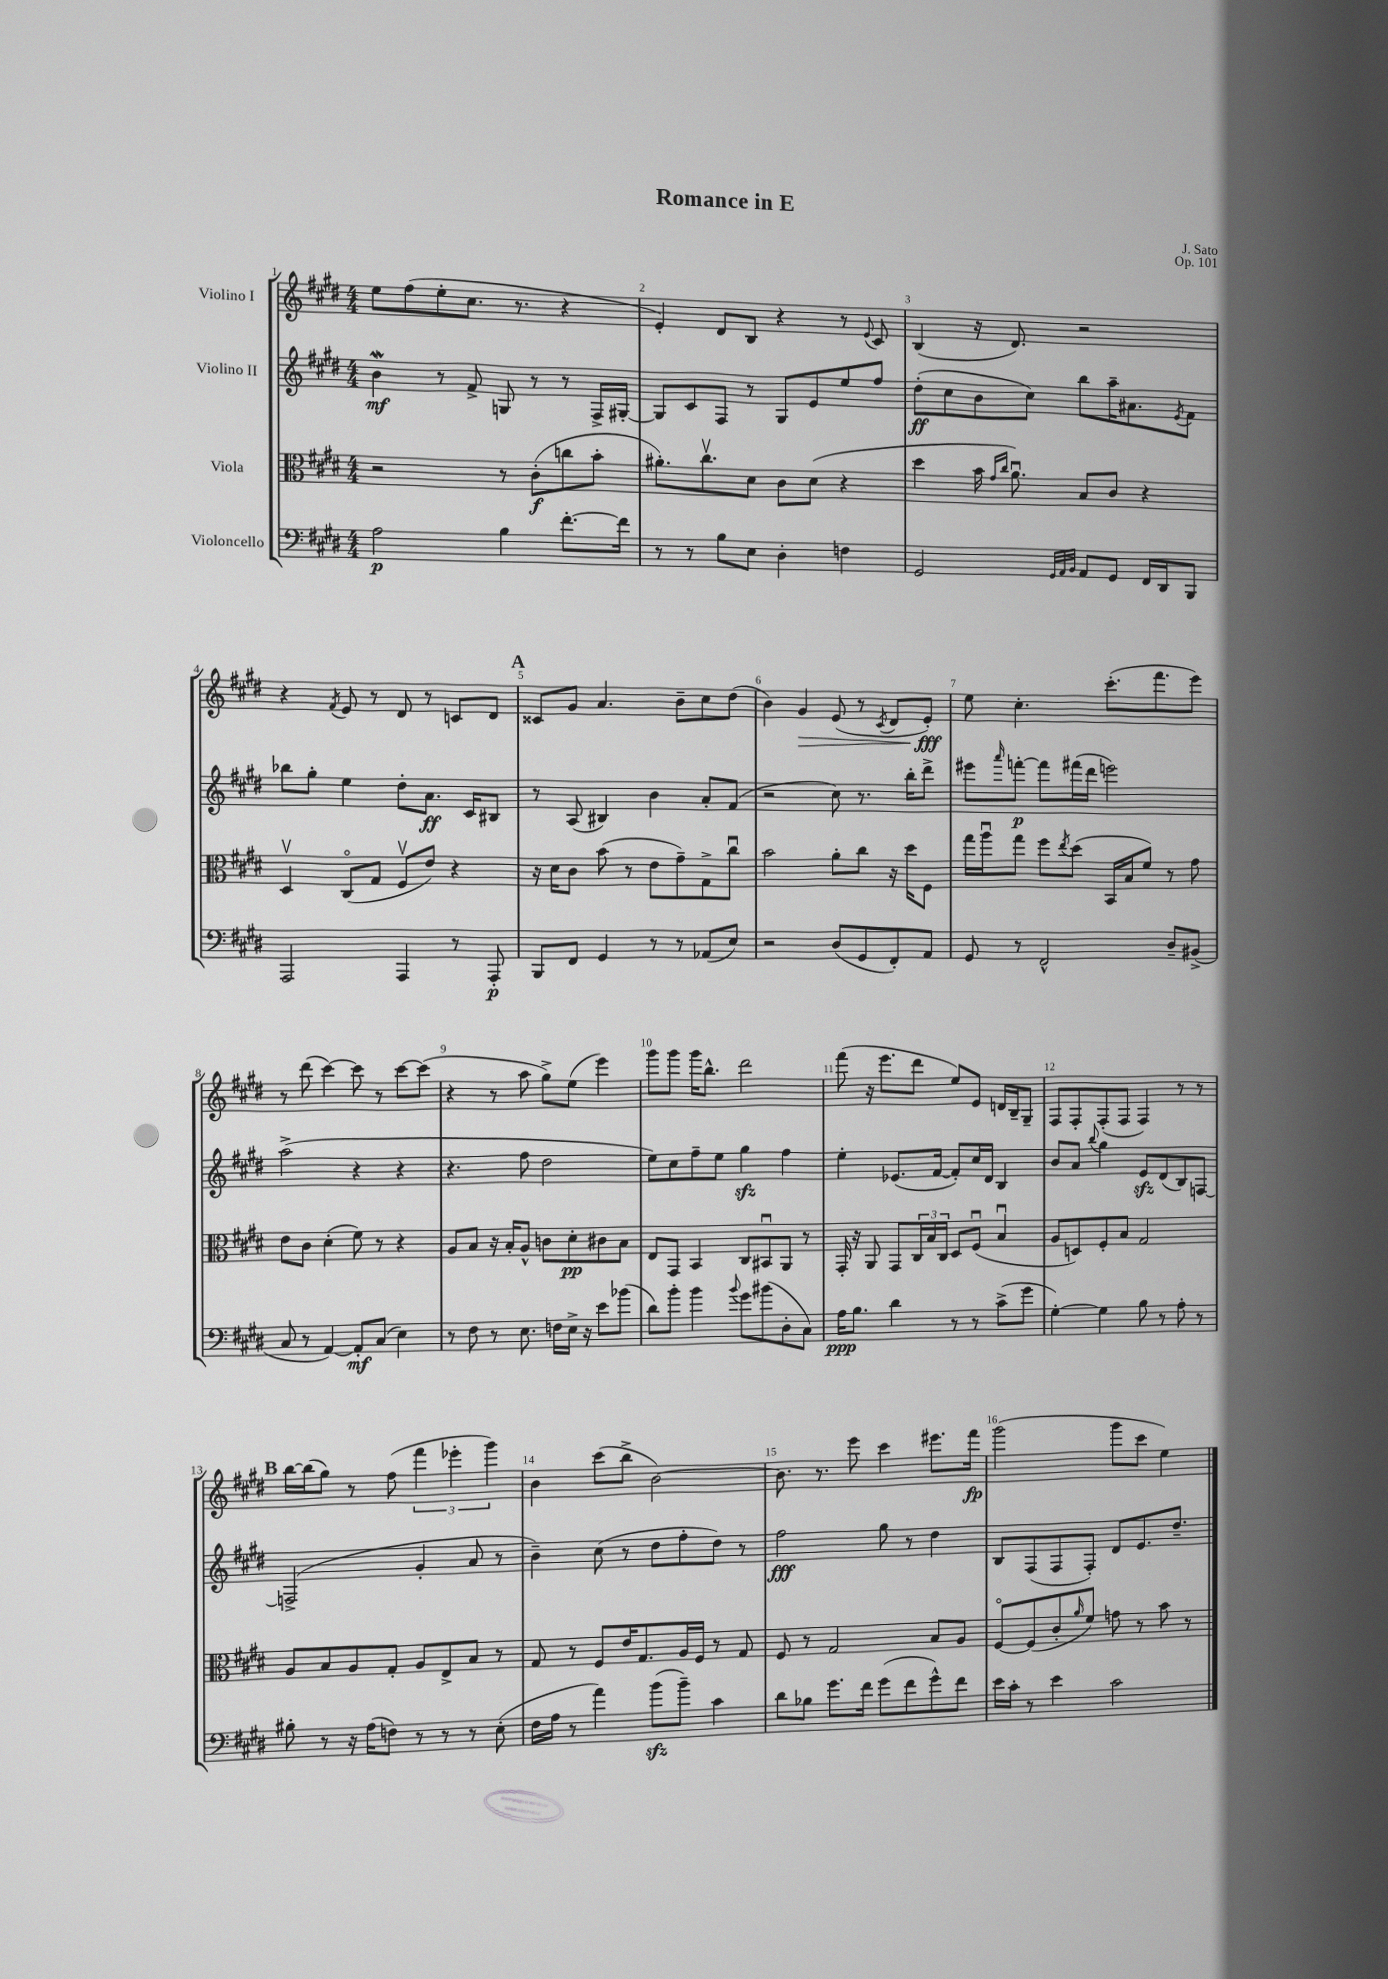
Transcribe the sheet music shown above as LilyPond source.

\header { title = "Romance in E" composer = "J. Sato" opus = "Op. 101" }
<<
\new StaffGroup <<
\new Staff = "s0" \with { instrumentName = "Violino I" } {
    \clef treble \key e \major \numericTimeSignature \time 4/4
    e''8 fis''8( e''8-. cis''8. r8. r4 |
    e'4-.) dis'8 b8 r4 r8 \appoggiatura { e'8 } cis'8 |
    b4( r16 dis'8.) r2 |
    r4 \acciaccatura { fis'8 } e'8 r8 dis'8 r8 c'8 dis'8 |
    \mark \markup { \bold "A" } cisis'8 gis'8 a'4. b'8-- cis''8 dis''8( |
    b'4) gis'4\> e'8( r8 \acciaccatura { cis'8 } dis'8 e'8-.\fff\!) |
    e''8 cis''4.-. cis'''8.-.( fis'''8. e'''8) |
    r8 dis'''8( cis'''4~) cis'''8 r8 cis'''8~ cis'''8( |
    r4 r8 a''8 gis''8->) e''8( e'''4) |
    gis'''8 gis'''8 gis'''16 b''8.-^ dis'''2 |
    fis'''8( r16 e'''8. dis'''8 e''8) e'8 d'16 b16-- gis8-- |
    fis8 fis8-. fis8-.( fis8 fis4) r8 r8 |
    \mark \markup { \bold "B" } b''16~ b''16( gis''8) r8 fis''8( \tuplet 3/2 { fis'''4 ees'''4-. gis'''4) } |
    b'4 cis'''8( b''8-> b'2~) |
    b'8. r8. e'''8 cis'''4 eis'''8. fis'''16\fp |
    gis'''2( gis'''8 cis'''8 e''4) \bar "|." |
}
\new Staff = "s1" \with { instrumentName = "Violino II" } {
    \clef treble \key e \major \numericTimeSignature \time 4/4
    b'4\mordent\mf r8 fis'8-> g8 r8 r8 fis16-> gis16~-. |
    gis8 cis'8 fis8 r8 gis8 e'8 e''8 fis''8 |
    dis''8-.\ff( cis''8 b'8 cis''8) b''8 a''16-- ais'8. \acciaccatura { e'8 } fis'8 |
    bes''8 gis''8-. e''4 dis''8-. a'8.\ff cis'16 bis8 |
    \mark \markup { \bold "A" } r8 a8( bis4) b'4 a'8-. fis'8( |
    r2 cis''8) r8. b''16-. dis'''8-> |
    eis'''8 \grace { a'''16 } f'''8~-.\p f'''8 fis'''16( dis'''16 e'''2) |
    a''2->( r4 r4 |
    r4. fis''8 dis''2 |
    e''8) cis''8 fis''8-- e''8 gis''4\sfz fis''4 |
    e''4-. ees'8.( fis'16~ fis'8-.) cis''16 dis'16 b4 |
    b'8 a'8 \appoggiatura { b''8 } gis''4 e'8\sfz dis'8( b8) f8~ |
    \mark \markup { \bold "B" } f2->( gis'4-. a'8 r8 |
    b'4--) cis''8( r8 dis''8 fis''8-. dis''8) r8 |
    fis''2\fff gis''8 r8 dis''4 |
    b8 fis8( fis8 fis8-.) dis'8 e'8. dis''8.-- \bar "|." |
}
\new Staff = "s2" \with { instrumentName = "Viola" } {
    \clef alto \key e \major \numericTimeSignature \time 4/4
    r2 r8 cis'8-.\f( c''8 b'8-. |
    ais'8.-.) cis''8.\upbow dis'8 cis'8 dis'8( r4 |
    dis''4 b'16 \grace { gis'16 cis''16 } a'8.\downbow) b8 cis'8 r4 |
    dis4\upbow cis8\flageolet( gis8 fis8\upbow e'8) r4 |
    \mark \markup { \bold "A" } r16 dis'16 cis'8 b'8( r8 e'8 gis'8--) gis8-> cis''8\downbow |
    b'2 a'8-. cis''8 r16 dis''16 fis8 |
    gis''16 a''16\downbow gis''8 fis''8 \acciaccatura { e''8 } dis''8( b,16 b16 fis'8) r8 gis'8 |
    e'8 cis'8 dis'4-.( fis'8) r8 r4 |
    a8 b8 r16 b16-. a8-^ c'8 dis'8-.\pp cis'8 b8 |
    e8 gis,8 b,4 cis8 bis,8\downbow a,8 r8 |
    gis,16-. r16 a,8 gis,8 \tuplet 3/2 { cis16 b16 cis16 } dis8 fis8\downbow( b4\downbow |
    a8 d8) fis8-. b8 gis2 |
    \mark \markup { \bold "B" } a8 b8 a8 gis8-. a8 e8-> b8 r8 |
    gis8 r8 fis8 e'16 gis8. a16 fis16 r8 gis8 |
    fis8 r8 gis2 b8 a8 |
    fis8~\flageolet fis8( cis'8-. \grace { a'16 } fis'8) g'8 r8 b'8 r8 \bar "|." |
}
\new Staff = "s3" \with { instrumentName = "Violoncello" } {
    \clef bass \key e \major \numericTimeSignature \time 4/4
    a2\p b4 fis'8.~-. fis'16 |
    r8 r8 b8 e8 dis4-. f4 |
    gis,2 \grace { gis,32 a,32 b,32 } a,8 gis,8 fis,16 dis,16 b,,8 |
    a,,2 a,,4 r8 a,,8-.\p |
    \mark \markup { \bold "A" } b,,8 fis,8 gis,4 r8 r8 aes,8( e8) |
    r2 dis8( gis,8 fis,8-.) a,8 |
    gis,8 r8 fis,2-^ dis8-- bis,8->( |
    cis8 r8 a,4~) a,8-.\mf cis8( e4) |
    r8 fis8 r8 e8. f16 e16-> r16 e'8 bes'8( |
    dis'8) b'8-. b'4 \appoggiatura { b'8 } gis'8 bis'8( dis8-. cis8) |
    a16\ppp b8. dis'4 r8 r8 cis'8->( gis'8 |
    gis4~-.) gis4 b8 r8 a8-. r8 |
    \mark \markup { \bold "B" } bis8-. r8 r16 a16( f8) r8 r8 r8 e8-.( |
    fis16 a16 r8 a'4) b'8\sfz( b'8--) cis'4 |
    dis'8 bes8 gis'8. fis'16 gis'8( fis'8 gis'8-^) fis'8 |
    e'16 cis'16-. r8 e'4 cis'2 \bar "|." |
}
>>
>>
\layout { \context { \Score \override BarNumber.break-visibility = ##(#f #t #t) barNumberVisibility = #all-bar-numbers-visible } }
